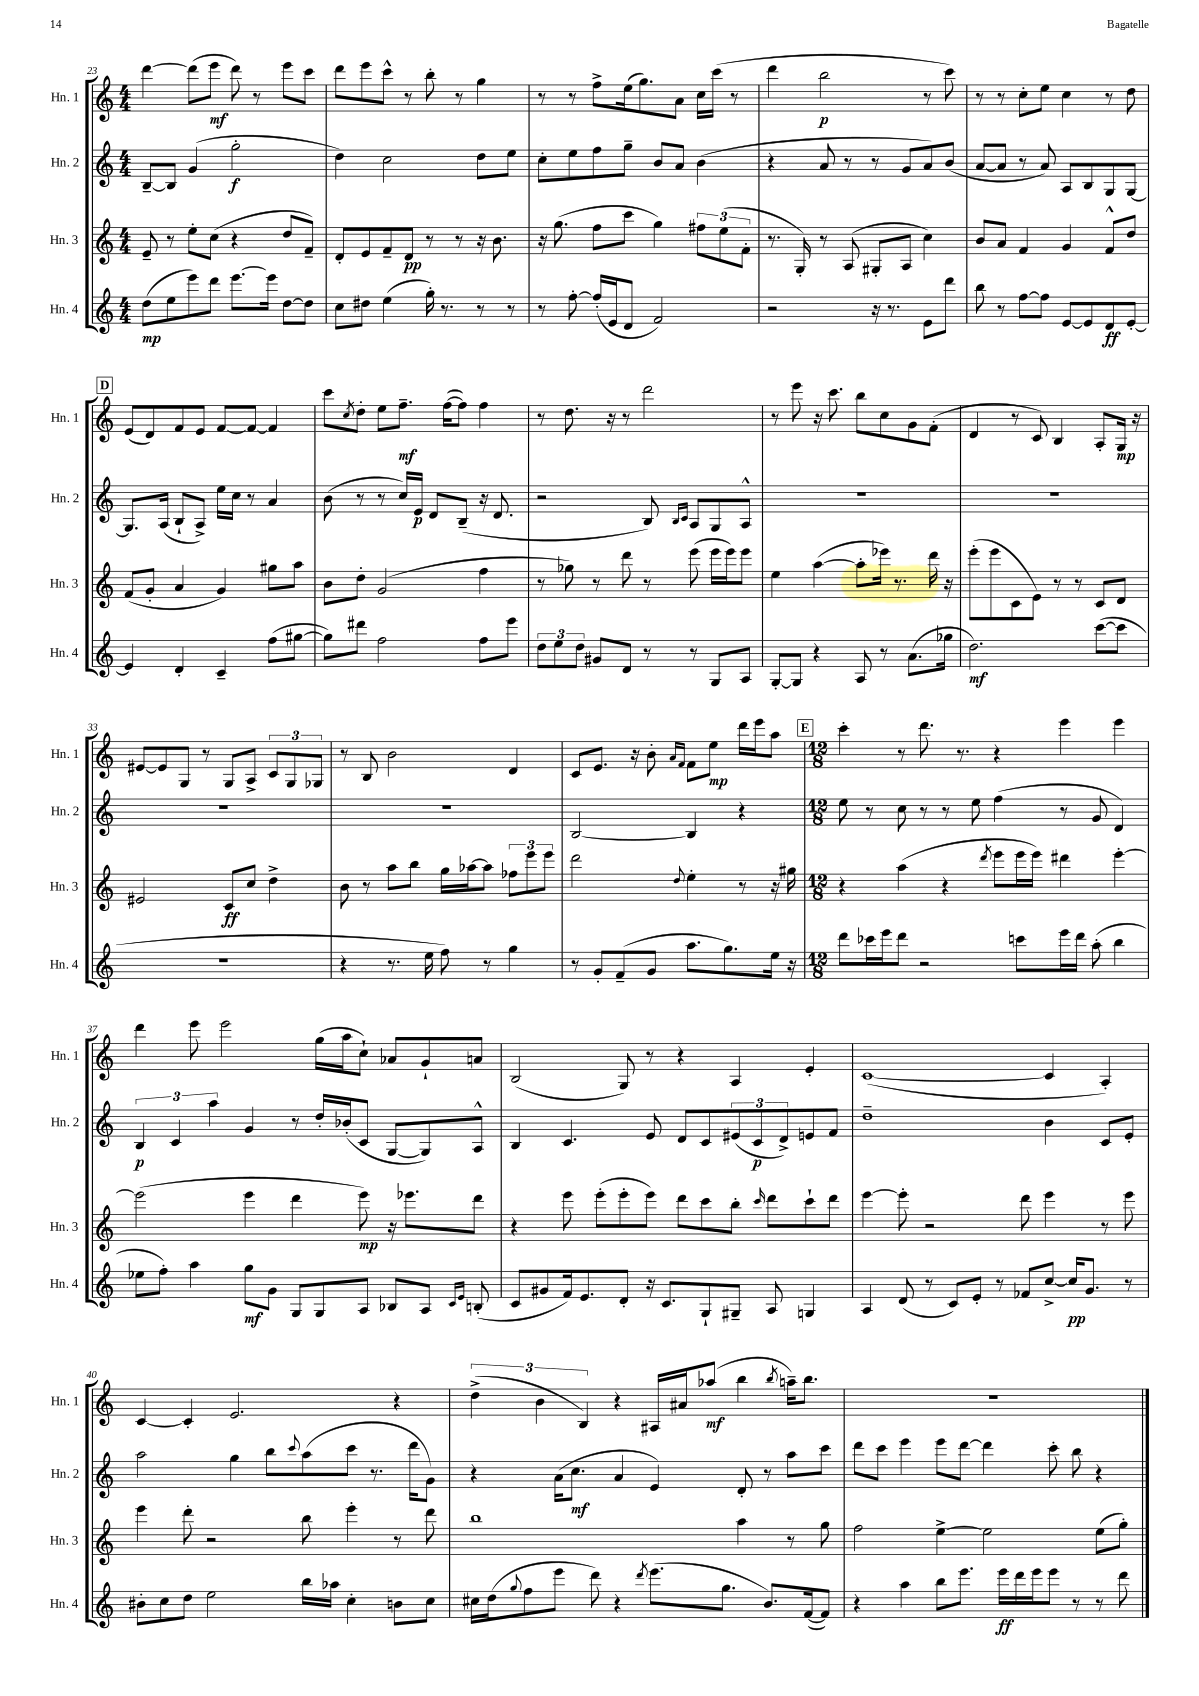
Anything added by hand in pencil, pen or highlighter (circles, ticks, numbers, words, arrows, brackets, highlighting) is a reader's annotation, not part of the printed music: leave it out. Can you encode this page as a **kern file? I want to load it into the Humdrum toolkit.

**kern	**kern	**kern	**kern
*staff4	*staff3	*staff2	*staff1
*clefG2	*clefG2	*clefG2	*clefG2
*k[]	*k[]	*k[]	*k[]
*M4/4	*M4/4	*M4/4	*M4/4
(8dd	8e~	[8B~	[4ddd
8ee	8r	8B]	.
8eee)	8ee'	(4g	(8ddd]
8ddd	(8cc	.	8eee
[8.eee	4r	2gg'	8ddd)
.	.	.	8r
16eee]	.	.	.
[8dd	8dd	.	8eee
8dd]	8f~)	.	8ccc
=	=	=	=
8cc	8d'	4dd)	8ddd
8dd#	8e	.	8eee
(4ee	8f~	2cc	8ccc^^
.	8d	.	8r
16gg')	8r	.	8bb'
8.r	.	.	.
.	8r	.	8r
8r	16r	8dd	4gg
.	8.b	.	.
8r	.	8ee	.
=	=	=	=
8r	16r	8cc'	8r
.	(8.gg	.	.
[8ff'	.	8ee	8r
(16ff']	8ff	8ff	8ff^
16e	.	.	.
8d	8ccc	8gg~	(16ee
.	.	.	8.gg)
2f)	4gg)	8b	.
.	.	8a	8a
.	12ff#	(4b	16cc
.	.	.	(16ccc
.	(12ee	.	.
.	.	.	8r
.	12f'	.	.
=	=	=	=
2r	8.r	4r	4ddd
.	16G')	.	.
.	8r	8a	2bb
.	(8A	8r	.
16r	8G#'	8r	.
8.r	.	.	.
.	8A	8g	.
8e	4cc)	8a)	8r
8ddd	.	(8b	8ccc)
=	=	=	=
8bb	8b	[8a	8r
8r	8a	8a]	8r
[8ff	4f	8r	8cc'
8ff]	.	8a)	8ee
[8e	4g	8A	4cc
8e]	.	8B	.
8d	8f^^	8G	8r
[8e'	8dd	[8G	8dd
=	=	=	=
4e]	(8f	8.G]	(8e
.	8g'	.	8d)
.	.	(16A	.
4d'	4a	8B`	8f
.	.	8A^)	8e
4c~	4g)	16ee	[8f
.	.	16cc	.
.	.	8r	8f_
(8ff	8gg#	4a	4f]
[8gg#	8aa	.	.
=	=	=	=
8gg#])	8b	(8b	8ccc
.	.	.	8qcc
8ddd#	8dd'	8r	8dd'
2ff	(2g	8r	8ee
.	.	16cc)	8.ff~
.	.	16e	.
.	.	8d	.
.	.	.	([16ff
.	.	(8B~	8ff])
8ff	4ff	16r	4ff
.	.	8.d	.
8eee	.	.	.
=	=	=	=
12dd	8r	2r	8r
12ee	.	.	.
.	8gg-)	.	8.dd
12dd	.	.	.
8g#	8r	.	.
.	.	.	16r
8d	8ddd	.	8r
8r	8r	8B)	2ddd
.	.	16qqB	.
.	.	16qqc	.
8r	(8eee	8A	.
8G	16eee	8G	.
.	16eee)	.	.
8A	8eee	8A^^	.
=	=	=	=
[8G'	4ee	1r	8r
8G]	.	.	8eee
4r	([4aa	.	16r
.	.	.	8.ccc
8A	8aa']	.	8bb
8r	16eee-)	.	8cc
.	8.r	.	.
(8.a	.	.	8g
.	16ddd	.	(8f'
16gg-	16r	.	.
=	=	=	=
2.dd)	(8eee'	1r	4d
.	8eee	.	.
.	8c	.	8r
.	8e)	.	8c)
.	8r	.	4B
.	8r	.	.
([8ccc	8c	.	8A'
8ccc]	8d	.	16G
.	.	.	16r
=	=	=	=
1r	2e#	1r	[8e#
.	.	.	8e#]
.	.	.	8G
.	.	.	8r
.	8c	.	8G
.	8cc	.	8A^
.	4dd^	.	12c
.	.	.	12G
.	.	.	12G-
=	=	=	=
4r	8b	1r	8r
.	8r	.	8B
8.r	8aa	.	2b
.	8bb	.	.
16ee	.	.	.
8ff)	16gg	.	.
.	[16aa-	.	.
8r	8aa-]	.	.
4gg	12ff-	.	4d
.	12eee	.	.
.	12eee	.	.
=	=	=	=
8r	2ddd	[2B	8c
8g'	.	.	8.e
(8f~	.	.	.
.	.	.	16r
8g	.	.	8b'
.	.	.	16qqa
.	8qqdd	.	16qqf
8.aa	4ee'	4B]	8f
.	.	.	8ee
8.gg)	.	.	.
.	8r	4r	16ddd
.	.	.	16eee
16ee	16r	.	8aa
16r	16gg#	.	.
=	=	=	=
*M12/8	*M12/8	*M12/8	*M12/8
8ddd	4r	8ee	4ccc'
16ccc-	.	8r	.
16eee	.	.	.
8ddd	(4aa	8cc	8r
2r	.	8r	8.ddd
.	4r	8r	.
.	.	.	8.r
.	.	8ee	.
.	8qddd	.	.
.	8eee	(4ff	4r
8ccc	16eee	.	.
.	16eee)	.	.
16eee	4ddd#	8r	4eee
16ddd	.	.	.
(8aa'	.	8g	.
4bb	[4eee'	4d)	4eee
=	=	=	=
8ee-	(2eee]	6B	4ddd
8ff')	.	.	.
.	.	6c	.
4aa	.	.	8eee
.	.	6aa	.
.	.	.	2eee
8gg	4eee	4g	.
8g	.	.	.
8G	4ddd	8r	.
8G	.	16dd'	(16gg
.	.	(16b-'	16aa
8A	8eee)	8c	8cc`)
8B-	16r	[8G	8a-
.	8.eee-	.	.
8A	.	8G])	8g`
16qqc	.	.	.
16qqe	.	.	.
(8B'	8ddd	8A^^	8a
=	=	=	=
8c	4r	4B	(2B
8g#	.	.	.
16f)	8eee	4.c	.
8.e	.	.	.
.	(8eee'	.	.
8d'	8eee'	.	8G)
16r	8eee)	8e	8r
8.c	.	.	.
.	8ddd	8d	4r
8G`	8ccc	8c	.
8G#~	8bb'	(12e#	4A
.	.	12c	.
.	16qqccc	.	.
8A	8ddd	.	.
.	.	12d^)	.
4G	8ccc`	8e	4e'
.	8ddd	8f	.
=	=	=	=
4A	[4eee	1dd~	([1c
(8d	8eee']	.	.
8r	2r	.	.
8c)	.	.	.
8e'	.	.	.
8r	.	.	.
8f-	8ddd	.	.
[8cc^	4eee	4b	4c]
16cc]	.	.	.
8.g	.	.	.
.	8r	8c	4A')
8r	8eee	8e'	.
=	=	=	=
8b#'	4eee	2aa	[4c
8cc	.	.	.
8dd	8ddd'	.	4c']
2ee	2r	.	.
.	.	4gg	2.e
.	.	8bb	.
.	.	8qqccc	.
16bb	8bb	(8aa	.
16aa-	.	.	.
4cc'	4eee'	8ccc	.
.	.	8.r	.
8b	8r	.	4r
.	.	16ddd	.
8cc	8ddd	8g)	.
=	=	=	=
16cc#	1bb	4r	(6dd^
(16dd	.	.	.
8qqgg	.	.	.
8ff	.	.	.
.	.	.	6b
8eee	.	(16a	.
.	.	8.cc	.
.	.	.	6B)
8ddd)	.	.	.
4r	.	4a	4r
8qddd	.	.	.
(8.eee	.	4e)	16A#
.	.	.	16a#
.	.	.	(8aa-
8.gg	.	.	.
.	4aa	8d'	4bb
8.b)	.	8r	.
.	.	.	8qbb
.	8r	8aa	16aa~)
([16f	.	.	8.bb
8f])	8gg	8ccc	.
=	=	=	=
4r	2ff	8ddd	1.r
.	.	8ccc	.
4aa	.	4eee	.
8bb	[4ee^	8eee	.
8.eee	.	[8ddd	.
.	2ee]	4ddd]	.
16eee	.	.	.
16ddd	.	.	.
16eee	.	.	.
8eee	.	8ccc'	.
8r	.	8bb	.
8r	(8ee	4r	.
8ddd	8gg')	.	.
==	==	==	==
*-	*-	*-	*-
